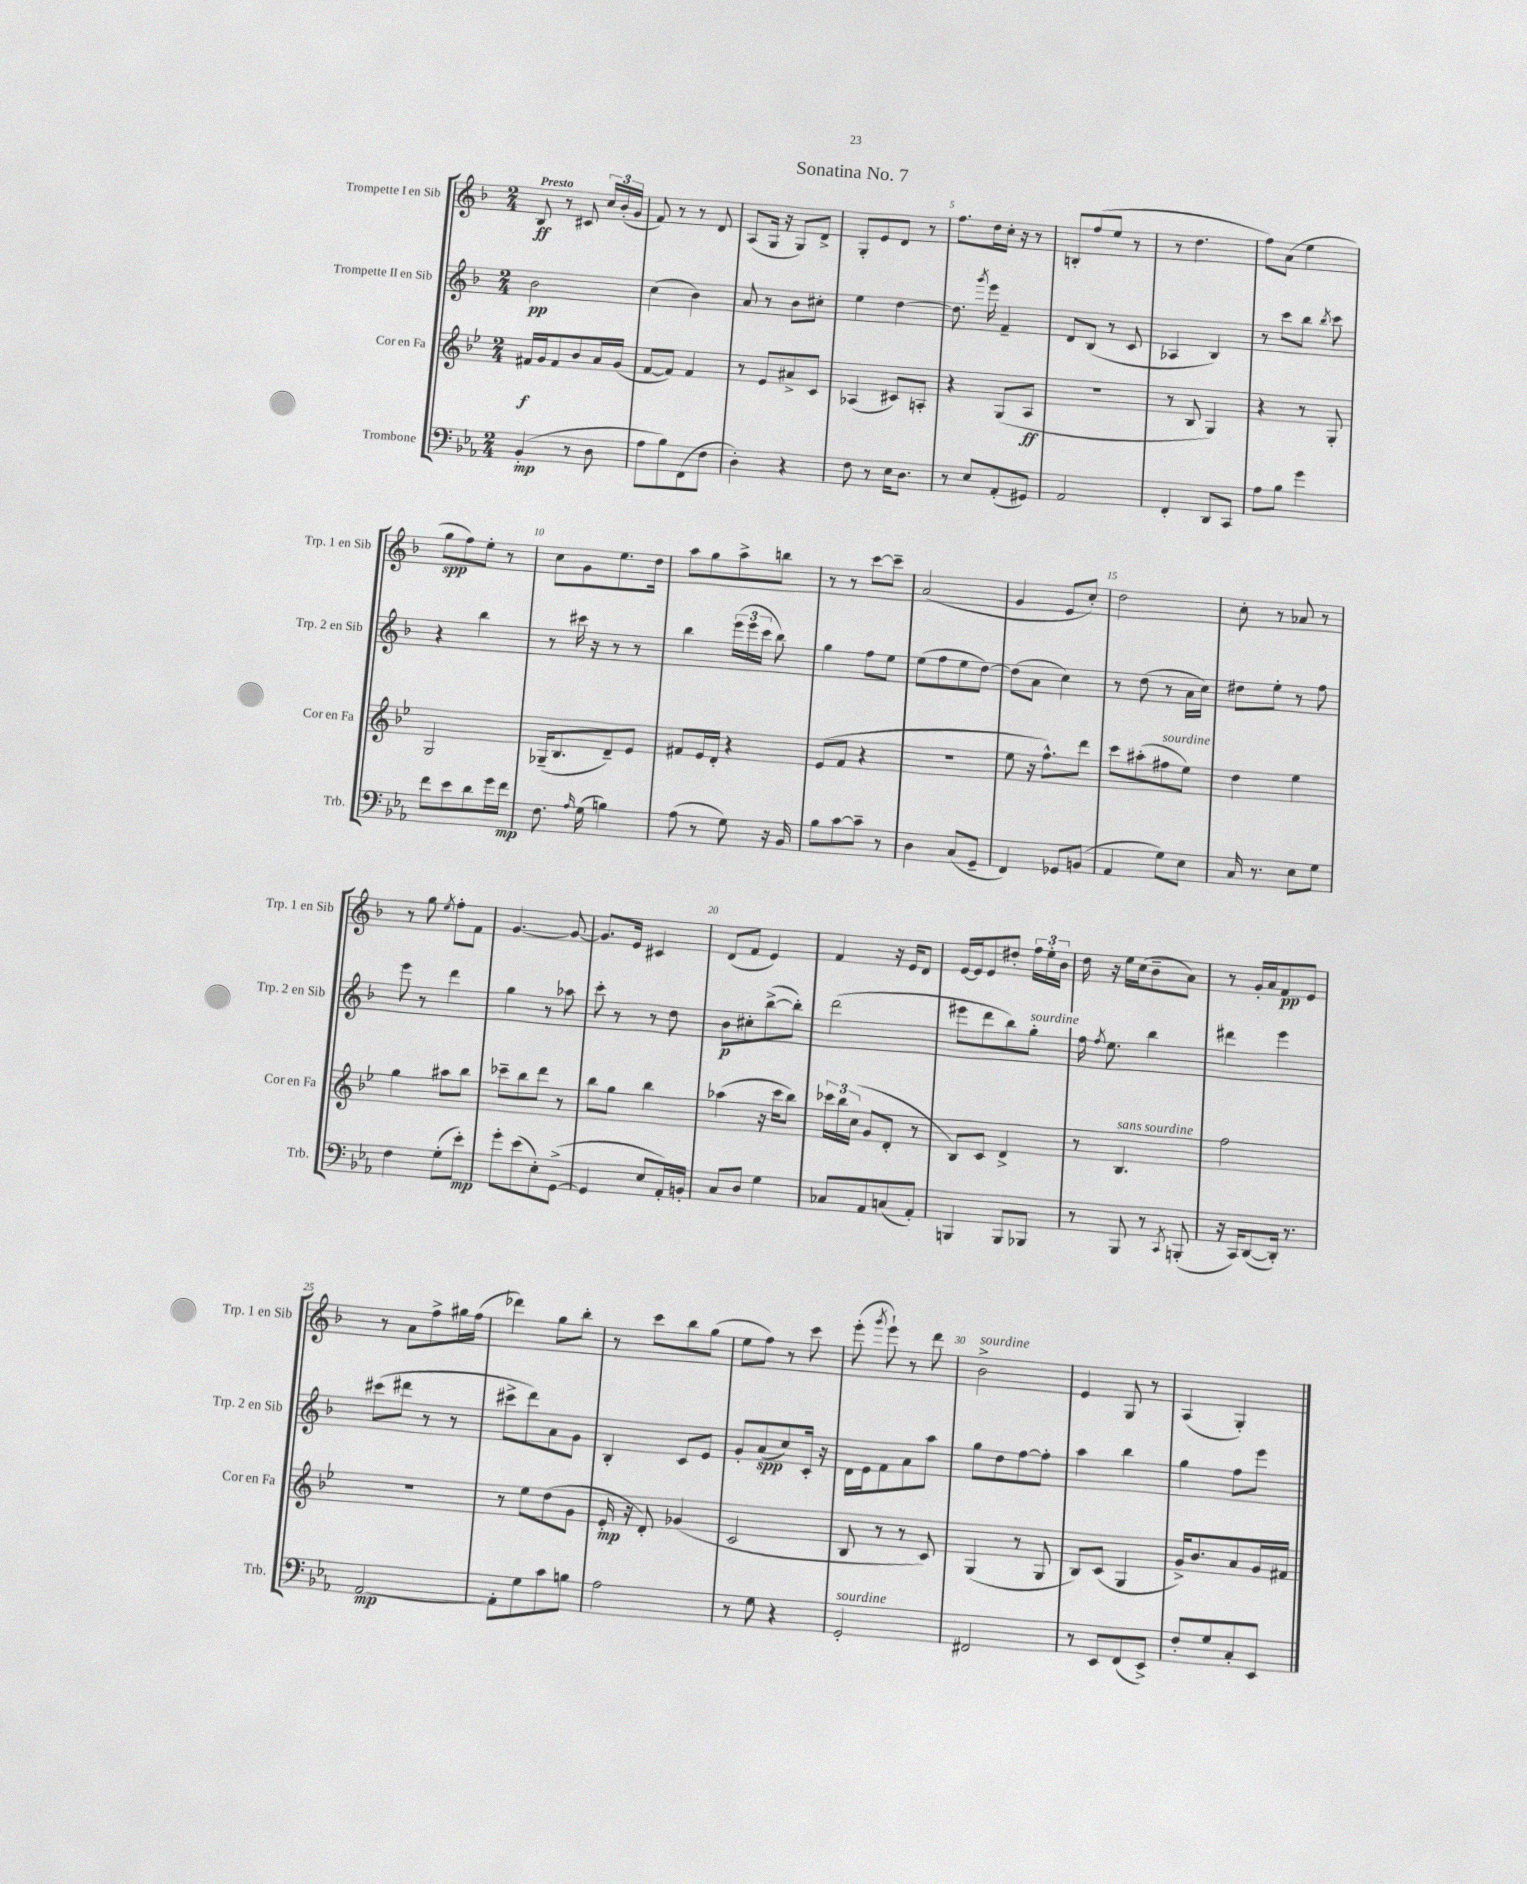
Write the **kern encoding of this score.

**kern	**kern	**kern	**kern
*staff4	*staff3	*staff2	*staff1
*clefF4	*clefG2	*clefG2	*clefG2
*k[b-e-a-]	*k[b-e-]	*k[b-]	*k[b-]
*M2/4	*M2/4	*M2/4	*M2/4
(4BB-'/	16f#/LL	2b-\	8B-/
.	16g/J	.	.
.	8f#/	.	8r
8r	8b-/	.	8c#/
8D\	16a/L	.	24cc/LL
.	.	.	(24b-'/
.	(16g/JJ	.	.
.	.	.	24g/JJ
=	=	=	=
8A-\L	[8f/L	(4cc\	8f/)
8B-\)	8f/]J)	.	8r
(8FF\	4f/	4b-\)	8r
8F\J	.	.	8d/
=	=	=	=
4D'\)	8r	8a/	(8A/L
.	8e-/L	8r	16G/Jk
.	.	.	16r
4r	8a#^/	8b-\L	8G/L)
.	8c/J	8cc#'\J	8d^/J
=	=	=	=
8F\	(4A-/	4ee\	8G'/L
8r	.	.	8e/
16E-\LK	8c#/L)	[4dd\	8d/J
8.D\J	.	.	.
.	8A'/J	.	8r
=	=	=	=
8r	4r	8.dd\]	8.ff\L
8E-/L	.	.	.
.	.	8qggg/	.
.	.	16eee\	16dd\L
(8AA-'/	(8G/L	4f~/	16cc'\JJ
.	.	.	16r
8GG#/J)	8A/J	.	8r
=	=	=	=
2AA-/	2r	8d/L	8B'/L
.	.	(8B-/J	(8ff/
.	.	8r	8ee/J
.	.	8c/	8r
=	=	=	=
4FF'/	8r	4A-/	8r
.	8B-/	.	4.dd\
8DD/L	4G/)	4B-/)	.
8CC/J	.	.	.
=	=	=	=
8A-\L	4r	8r	8ff\L)
8B-\J	.	8ccc\L	(8a\J
4g\	8r	8bb-\J	4ee\
.	.	8qbb-/	.
.	8G'/	8ccc\	.
=	=	=	=
8f\L	2G/	4r	8gg\L
8e-\	.	.	8ff\)
8d\	.	4bb-\	8ee'\J
16g\L	.	.	8r
16f\JJ	.	.	.
=	=	=	=
8.F\	(16G-~/LK	8r	8cc\L
.	8.B-/	.	.
.	.	16ccc#\	8g\
16qqA-/	.	.	.
(16G\	.	16r	.
4B\)	8d~/)	8r	8.ee\
.	8e-/J	8r	.
.	.	.	16dd\Jk
=	=	=	=
(8A-\	8f#/L	4bb-\	8aa\L
8r	16e-/L	.	8gg\
.	16d'/JJ	.	.
8G\)	4r	(24eee\LL	8aa^\
.	.	24eee\	.
.	.	24ccc\JJ	.
16r	.	8bb-\)	8bb\J
16BB-/	.	.	.
=	=	=	=
8B-\L	(8e-/L	4gg\	8r
[8c\	8f/J	.	8r
8c~\]J	4r	8ff\L	[8ccc\L
8r	.	8ee\J	8ccc~\]J
=	=	=	=
4D\	2r	(8ee\L	(2a/
.	.	8ff\	.
(8C/L	.	8ee\	.
8GG~/J	.	[8dd\J)	.
=	=	=	=
4FF/)	8ee-\	(8dd\]L	4g/
.	16r	8a\J	.
.	8.ff^^\L)	.	.
8GG-/L	.	4cc\)	8e/L
(8BB/J	8ddd\J	.	8cc'/J)
=	=	=	=
4AA-/	8ccc\L	8r	2dd\
.	(8aa#'\	(8dd\	.
8G\L)	8ff#\	8r	.
8E-\J	8ee-\J)	16a\LL	.
.	.	16cc\JJ)	.
=	=	=	=
16C/	4dd\	8dd#\L	8cc'\
8.r	.	.	.
.	.	8ee'\J	8r
8E-\L	4ee-\	8r	8a-/
8G\J	.	8ff\	8r
=	=	=	=
4F\	4gg\	8eee\	8r
.	.	8r	8gg\
.	.	.	8qee/
(8G'\L	8aa#\L	4ddd\	8ff'\L
8e-'\J)	8bb-\J	.	8f\J
=	=	=	=
8g'\L	8ccc-~\L	4gg\	[4.g/
(8e-\	8bb-\	.	.
8E-'\)	8ddd\J	8r	.
([8GG^\J	8r	8aa-\	8g/_
=	=	=	=
4GG/]	8bb-\L	8ccc'\	8.g/]L
.	8gg\J	8r	.
.	.	.	16e/Jk
8E-/L	4bb-\	8r	4c#/
16AA-'/L)	.	8dd\	.
16BB'/JJ	.	.	.
=	=	=	=
8C/L	(4aa-\	8b-\L	(8d/L
8D/J	.	8cc#'\	8f/J
4G\	16r	([8bb-^\	4e/)
.	16ccc\LK	.	.
.	8bb-\J)	8bb-'\]J)	.
=	=	=	=
8C-/L	24ccc-\LL	(2ddd\	4f/
.	24bb-\	.	.
.	(24cc\JJ	.	.
8AA-/	8g/L	.	.
(8C/	8d'/J	.	16r
.	.	.	16e/LK
8AA-'/J)	8r	.	8d/J
=	=	=	=
4BBB/	8B-/L)	8eee#\L	[16e/LL
.	.	.	16e/]J
.	8c/J	8ddd\	8e/
8BBB/L	4d^/	8bb-\)	8dd#'/J
8BBB-/J	.	8gg'\J	24ff\LL
.	.	.	24ee'\
.	.	.	24b-\JJ
=	=	=	=
8r	8r	16ff\	16dd\
.	.	8qff/	.
.	.	8.ee\	16r
8BBB-/	4.B-/	.	16ee\LL
.	.	.	(16cc\J
8r	.	4bb-\	8b-~\
8qCC/	.	.	.
(8BBB'/	.	.	8a\J)
=	=	=	=
16r	2ff\	4ddd#\	8r
16CC/LK)	.	.	.
([8DD/	.	.	16g'/LL
.	.	.	16a/J
16DD'/]Jk)	.	4eee\	8f/
8.r	.	.	.
.	.	.	8e/J
=	=	=	=
[2AA-/	2r	(8ccc#\L	8r
.	.	8ddd#\J	8a\L
.	.	8r	8ff^\
.	.	8r	16gg#\L
.	.	.	(16ff\JJ
=	=	=	=
8AA-'\]L	8r	8ccc#^\L	4ddd-\)
8G\	8ee-\L	8ddd\)	.
8c\	(8dd\	8a\	8gg\L
8B\J	8g\J	8g\J	8bb-'\J
=	=	=	=
2A-\	16e-'/	4B-'/	8r
.	16r	.	.
.	8d'/)	.	8ccc\L
.	(4g-/	8c/L	8bb-\
.	.	8e/J	(8gg\J
=	=	=	=
8r	2c/	8g'/L	8ee\L
8G\	.	(8a/	8ff\J)
4r	.	8cc/)	8r
.	.	16c'/Jk	8ccc\
.	.	16r	.
=	=	=	=
2GG'/	8B-/	16d\LL	(8eee'\
.	.	16e\J	.
.	.	.	8qggg/
.	8r	8f\	8eee`\)
.	8r	8a\	8r
.	8c/)	8aa\J	8ddd\
=	=	=	=
2FF#/	(4G/	8gg\L	2b-^\
.	.	8dd\	.
.	8r	[8ff\	.
.	8G/	8ff'\]J	.
=	=	=	=
8r	8B-/L)	4aa\	4e/
8EE-/L	(8c/J	.	.
(8FF/	4G/	4bb-\	8G/
8EE-^/J)	.	.	8r
=	=	=	=
8F'/L	16g^/LK)	4gg\	(4A/
.	8.b-/	.	.
8G/	.	.	.
8C'/	8a/	8ff\L	4G'/)
8EE-/J	16g/L	8eee\J	.
.	16f#/JJ	.	.
==	==	==	==
*-	*-	*-	*-
